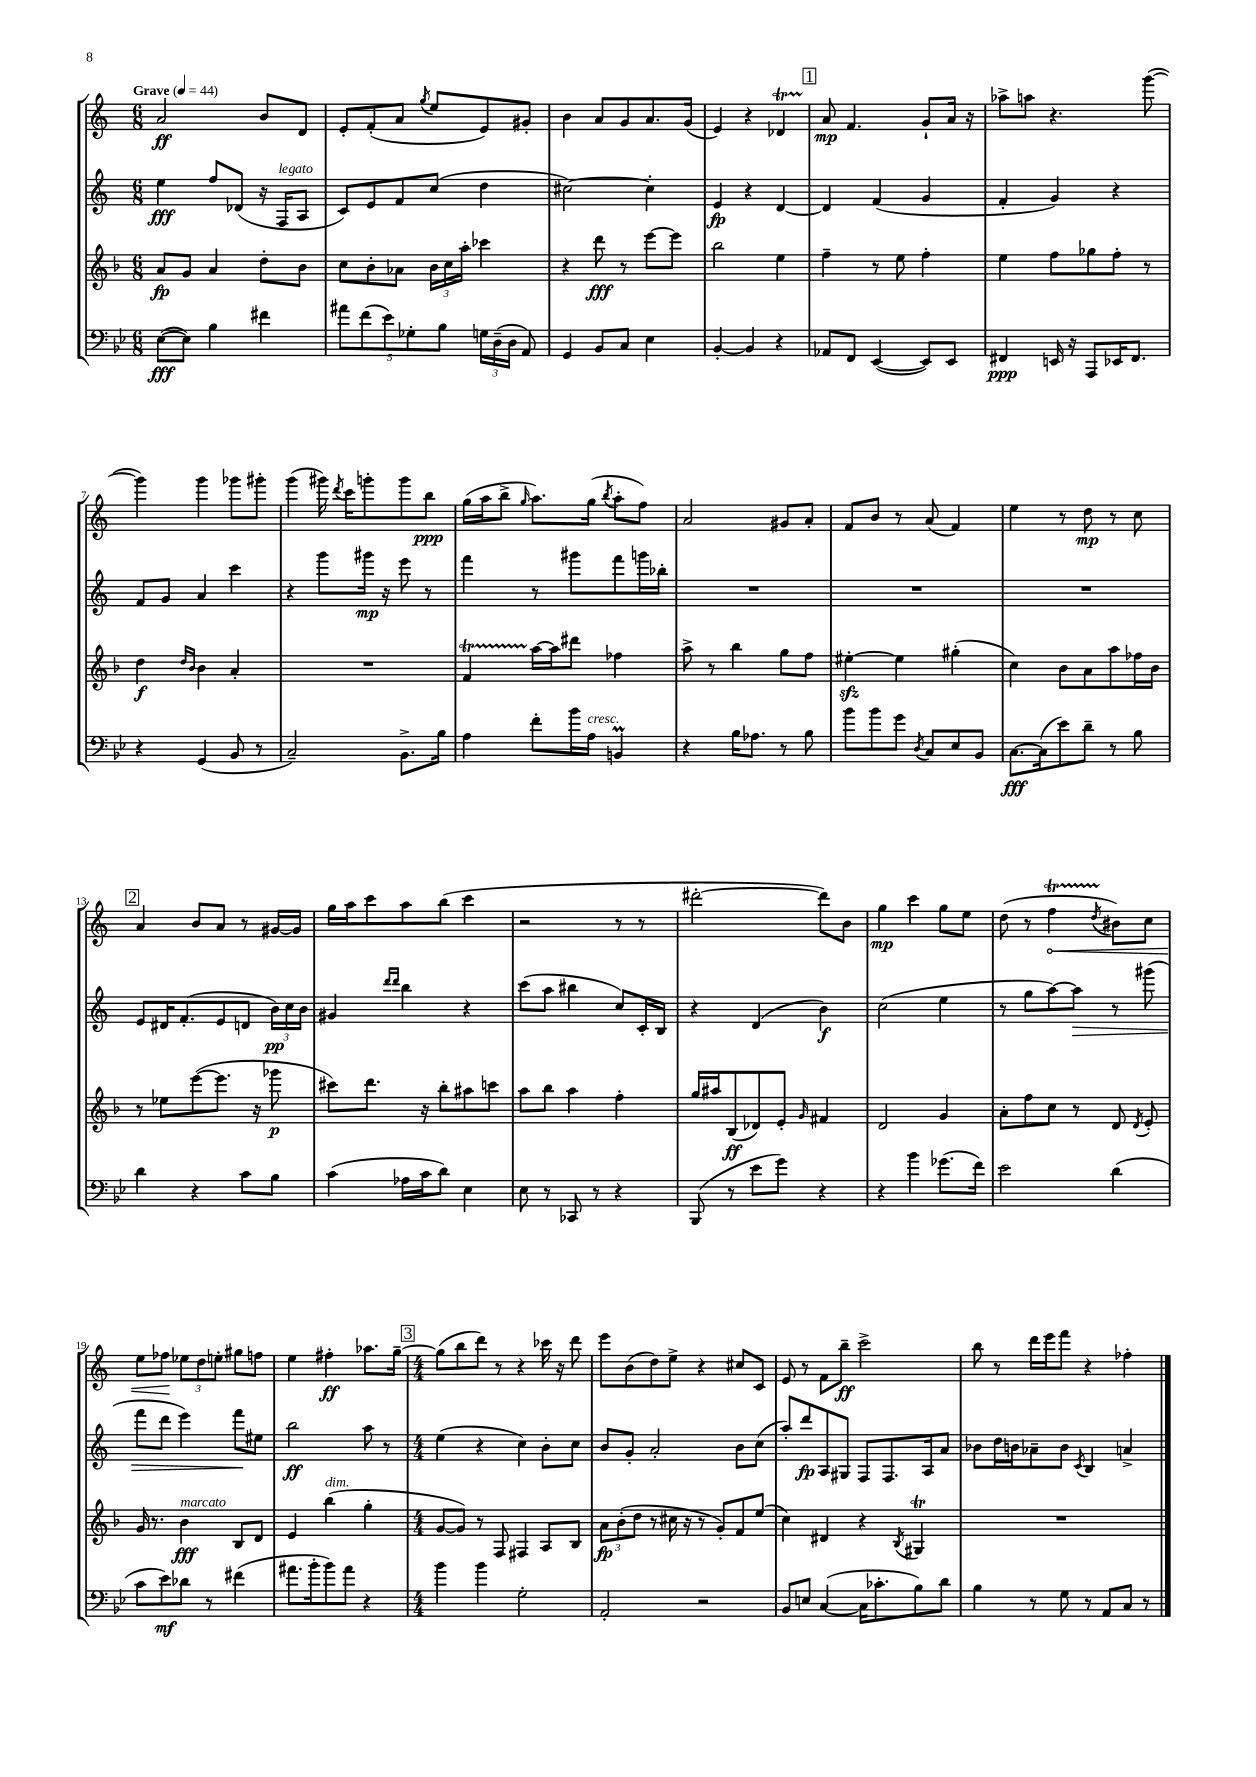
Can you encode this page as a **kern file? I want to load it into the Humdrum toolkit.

**kern	**dynam	**kern	**dynam	**kern	**dynam	**kern	**dynam
*part4	*part4	*part3	*part3	*part2	*part2	*part1	*part1
*staff4	*staff4	*staff3	*staff3	*staff2	*staff2	*staff1	*staff1
*clefF4	*	*clefG2	*	*clefG2	*	*clefG2	*
*k[b-e-]	*	*k[b-]	*	*k[]	*	*k[]	*
*M6/8	*	*M6/8	*	*M6/8	*	*M6/8	*
*MM44	*	*MM44	*	*MM44	*	*MM44	*
=1	=1	=1	=1	=1	=1	=1	=1
!	!	!	!	!	!	!LO:TX:a:B:t=Grave	!
([8E-\L	fff	8a/L	fp	4ee\	fff	2a/	ff
8E-\J])	.	8g/J	.	.	.	.	.
4B-\	.	4a/	.	8ff/L	.	.	.
.	.	.	.	(8d-X/J	.	.	.
4f#X\	.	8dd'\L	.	16r	.	8b/L	.
!	!	!	!	!LO:TX:a:i:t=legato	!	!	!
.	.	.	.	16F/KL	.	.	.
.	.	8b-\J	.	8A/J	.	8d/J	.
=2	=2	=2	=2	=2	=2	=2	=2
10a#X\L	.	8cc\L	.	8c/L)	.	8e'/L	.
(10f\	.	.	.	.	.	.	.
.	.	8b-'\	.	8e/	.	(8f'/	.
10e-\)	.	.	.	.	.	.	.
.	.	8a-X\J	.	8f/	.	8a/J	.
10G-X'\	.	.	.	.	.	.	.
.	.	.	.	.	.	8qgg/	.
.	.	24b-\LL	.	(8cc/J	.	8ee/L	.
10B-\J	.	.	.	.	.	.	.
.	.	24cc\	.	.	.	.	.
.	.	24aa'\JJ	.	.	.	.	.
24Gn\LL	.	4ccc-X\	.	4dd\	.	8e/)	.
(24D~\	.	.	.	.	.	.	.
24D\JJ	.	.	.	.	.	.	.
8AA/)	.	.	.	.	.	8g#X'/J	.
=3	=3	=3	=3	=3	=3	=3	=3
4GG/	.	4r	.	[2cc#X\)	.	4b\	.
8BB-/L	.	8ddd\	fff	.	.	8a/L	.
8C/J	.	8r	.	.	.	8g/	.
4E-\	.	[8eee\L	.	4cc#'\]	.	8.a/	.
.	.	8eee\J]	.	.	.	.	.
.	.	.	.	.	.	(16g/Jk	.
=4	=4	=4	=4	=4	=4	=4	=4
[4BB-'/	.	2bb-\	.	4e/	fp	4e/)	.
4BB-/]	.	.	.	4r	.	4r	.
4r	.	4ee\	.	[4d/	.	4d-XT/	.
!!LO:REH:place=s1:t=1
=5	=5	=5	=5	=5	=5	=5	=5
8AA-X/L	.	4ff~\	.	4d/]	.	8a/	mp
8FF/J	.	.	.	.	.	4.f/	.
([4EE-/	.	8r	.	(4f/	.	.	.
.	.	8ee\	.	.	.	.	.
8EE-/L])	.	4ff'\	.	4g/	.	8g`/L	.
8EE-/J	.	.	.	.	.	16a/Jk	.
.	.	.	.	.	.	16r	.
=6	=6	=6	=6	=6	=6	=6	=6
4FF#X/	ppp	4ee\	.	4f'/	.	8aa-X^\L	.
.	.	.	.	.	.	8aan\J	.
16EEn/	.	8ff\L	.	4g/)	.	4.r	.
16r	.	.	.	.	.	.	.
8AAA/L	.	8gg-X\	.	.	.	.	.
16EE-X/K	.	8ff'\J	.	4r	.	.	.
8.FF#/J	.	.	.	.	.	.	.
.	.	8r	.	.	.	([8ggg\	.
!!LO:LB:g=z
=7	=7	=7	=7	=7	=7	=7	=7
4r	.	4dd\	f	8f/L	.	4ggg\])	.
.	.	.	.	8g/J	.	.	.
.	.	16qqdd/LL	.	.	.	.	.
.	.	16qqb-/JJ	.	.	.	.	.
(4GG/	.	4b-\	.	4a/	.	4ggg\	.
8BB-/	.	4a'/	.	4ccc\	.	8ggg-X\L	.
8r	.	.	.	.	.	8ggg#X'\J	.
=8	=8	=8	=8	=8	=8	=8	=8
2C~/)	.	2.r	.	4r	.	(4ggg\	.
.	.	.	.	8ggg\L	.	16ggg#X\)	.
.	.	.	.	.	.	8qddd/	.
.	.	.	.	.	.	16ccc\KL	.
.	.	.	.	16ggg#X\Jk	mp	8gggn'\	.
.	.	.	.	16r	.	.	.
8.BB-^\L	.	.	.	8eee\	.	8ggg\	.
.	.	.	.	8r	.	8bb\J	ppp
16B-\Jk	.	.	.	.	.	.	.
=9	=9	=9	=9	=9	=9	=9	=9
4A\	.	4fT/	.	4fff\	.	(16gg\LL	.
.	.	.	.	.	.	16aa\J	.
.	.	.	.	.	.	8bb^\J	.
.	.	.	.	.	.	16qqgg/	.
8f'\L	.	[16aa\LL	.	8r	.	8.aa\L)	.
.	.	16aa\J]	.	.	.	.	.
16b-\L	.	8ddd#X\J	.	8ggg#X\L	.	.	.
!LO:TX:a:i:t=cresc.	!	!	!	!	!	!	!
16A\JJ	.	.	.	.	.	(16gg\Jk	.
.	.	.	.	.	.	8qbb/	.
4BBnm/	.	4ff-X\	.	8fff\	.	8aa'\L	.
.	.	.	.	16gggn\L	.	8ff\J)	.
.	.	.	.	16bb-X'\JJ	.	.	.
=10	=10	=10	=10	=10	=10	=10	=10
4r	.	8aa^\	.	2.r	.	2a/	.
.	.	8r	.	.	.	.	.
16B-\KL	.	4bb-\	.	.	.	.	.
8.A-X\J	.	.	.	.	.	.	.
8r	.	8gg\L	.	.	.	8g#X/L	.
8B-\	.	8ff\J	.	.	.	8a'/J	.
=11	=11	=11	=11	=11	=11	=11	=11
8b-\L	.	[4ee#Xzz'\	.	2.r	.	8f/L	.
8b-\	.	.	.	.	.	8b/J	.
8g\J	.	4ee#\]	.	.	.	8r	.
8qD/	.	.	.	.	.	.	.
8C/L	.	.	.	.	.	(8a/	.
8E-/	.	(4gg#X'\	.	.	.	4f/)	.
8BB-/J	.	.	.	.	.	.	.
=12	=12	=12	=12	=12	=12	=12	=12
[8.C\L	fff	4cc\)	.	2.r	.	4ee\	.
(16C\k]	.	.	.	.	.	.	.
8e-\)	.	8b-\L	.	.	.	8r	.
8d~\J	.	8a\	.	.	.	8dd\	mp
8r	.	8aa\	.	.	.	8r	.
8B-\	.	16ff-X\L	.	.	.	8cc\	.
.	.	16b-\JJ	.	.	.	.	.
!!LO:LB:g=z
!!LO:REH:place=s1:t=2
=13	=13	=13	=13	=13	=13	=13	=13
4d\	.	8r	.	8e/L	.	4a/	.
.	.	8ee-X\L	.	16d#X/K	.	.	.
.	.	.	.	(8.f'/	.	.	.
4r	.	([8eee\	.	.	.	8b/L	.
.	.	8.eee\J]	.	8e/	.	8a/J	.
8c\L	.	.	.	8dn/J	.	8r	.
.	.	16r	.	.	.	.	.
8B-\J	.	8ggg-X\	p	24b\LL)	pp	[16g#X/LL	.
.	.	.	.	24cc\	.	.	.
.	.	.	.	.	.	16g#/JJ]	.
.	.	.	.	24b\JJ	.	.	.
=14	=14	=14	=14	=14	=14	=14	=14
(4c\	.	8ccc#X\L)	.	4g#X/	.	16gg\LL	.
.	.	.	.	.	.	16aa\J	.
.	.	8.ddd\J	.	.	.	8ccc\	.
.	.	.	.	16qqddd/LL	.	.	.
.	.	.	.	16qqddd/JJ	.	.	.
16A-X\LL	.	.	.	4bb\	.	8aa\	.
16c\J	.	16r	.	.	.	.	.
8d\J)	.	8bb-'\L	.	.	.	(8bb\J	.
4E-\	.	8aa#X\	.	4r	.	4ccc\	.
.	.	8cccn\J	.	.	.	.	.
=15	=15	=15	=15	=15	=15	=15	=15
8E-\	.	8aa\L	.	(8ccc\L	.	2r	.
8r	.	8bb-\J	.	8aa\J	.	.	.
8CC-X/	.	4aa\	.	4bb#X\	.	.	.
8r	.	.	.	.	.	.	.
4r	.	4ff'\	.	8cc/L)	.	8r	.
.	.	.	.	16c'/L	.	8r	.
.	.	.	.	16B/JJ	.	.	.
=16	=16	=16	=16	=16	=16	=16	=16
(8BBB-/	.	16gg/LL	.	4r	.	[2ddd#X'\	.
.	.	16aa#X/J	.	.	.	.	.
8r	.	(8B-/	ff	.	.	.	.
8e-\L	.	8d-X/)	.	(4d/	.	.	.
8g\J)	.	8e'/J	.	.	.	.	.
.	.	16qqg/	.	.	.	.	.
4r	.	4f#X/	.	4b\)	f	8ddd#\L])	.
.	.	.	.	.	.	8b\J	.
=17	=17	=17	=17	=17	=17	=17	=17
4r	.	2d/	.	(2cc\	.	4gg\	mp
4b-\	.	.	.	.	.	4ccc\	.
(8.g-X\L	.	4g/	.	4ee\	.	8gg\L	.
.	.	.	.	.	.	8ee\J	.
16f\Jk)	.	.	.	.	.	.	.
=18	=18	=18	=18	=18	=18	=18	=18
2e-\	.	8a'\L	.	8r	.	(8dd\	.
.	.	8ff\	.	8gg\L	.	8r	.
!	!	!	!	!	!	!	!LO:HP:b
.	.	8cc\J	.	[8aa\)	.	4ffT\	<
!	!	!	!	!	!LO:HP:b	!	!
.	.	8r	.	8aa\J]	>	.	.
.	.	.	.	.	.	8qdd/	.
(4d\	.	8d/	.	8r	.	8b#X\L)	.
.	.	8qd/	.	.	.	.	.
.	.	8e'/	.	(8ggg#X\	.	8cc\J	.
!!LO:LB:g=z
=19	=19	=19	=19	=19	=19	=19	=19
8c\L	.	16g/	.	8fff\L	.	8ee\L	.
.	.	8.r	.	.	.	.	.
8e-\)	mf	.	.	8ddd\J	.	8ff-X\J	.
!	!	!LO:TX:a:i:t=marcato	!	!	!	!	!
8d-X\J	.	4b-\	fff	4eee\)	.	12ee-X\L	[
.	.	.	.	.	.	12dd\	.
8r	.	.	.	.	.	.	.
.	.	.	.	.	.	12een'\J	.
(4f#X\	.	8B-/L	.	8fff\L	.	8gg#X\L	.
.	.	8d/J	.	8ee#X\J	]	8ffn\J	.
=20	=20	=20	=20	=20	=20	=20	=20
8.a#X\L	.	4e/	.	2bb\	ff	4ee\	.
16b-'\k	.	.	.	.	.	.	.
!	!	!LO:TX:a:i:t=dim.	!	!	!	!	!
8b-\)	.	(4bb-\	.	.	.	4ff#X'\	ff
8a#\J	.	.	.	.	.	.	.
4r	.	4gg'\	.	8aa\	.	8.aa-X\L	.
.	.	.	.	8r	.	.	.
.	.	.	.	.	.	[16gg~\Jk	.
!!LO:REH:place=s1:t=3
=21	=21	=21	=21	=21	=21	=21	=21
*M4/4	*	*M4/4	*	*M4/4	*	*M4/4	*
4b-\	.	[8g/L	.	(4ee\	.	(8gg\L]	.
.	.	8g/J])	.	.	.	8bb\	.
4b-\	.	8r	.	4r	.	8ddd\J)	.
.	.	8F/	.	.	.	8r	.
2G'\	.	4F#X/	.	4cc\)	.	4r	.
.	.	8A/L	.	8b'\L	.	16ccc-X\	.
.	.	.	.	.	.	16r	.
.	.	8B-/J	.	8cc\J	.	8ddd\	.
=22	=22	=22	=22	=22	=22	=22	=22
2AA'/	.	12a\L	fp	8b/L	.	8eee\L	.
.	.	(12b-'\	.	.	.	.	.
.	.	.	.	8g'/J	.	(8b\	.
.	.	12dd\J	.	.	.	.	.
.	.	8r	.	2a'/	.	8dd\)	.
.	.	16cc#X\	.	.	.	8ee^\J	.
.	.	16r	.	.	.	.	.
2r	.	8r	.	.	.	4r	.
.	.	8g'/L)	.	.	.	.	.
.	.	8f/	.	8b\L	.	8cc#X/L	.
.	.	(8ee/J	.	(8cc\J	.	8c/J	.
=23	=23	=23	=23	=23	=23	=23	=23
8BB-/L	.	4cc\)	.	8aa'/L)	.	8e/	.
8En/J	.	.	.	8ddd/	fp	8r	.
([4C/	.	4d#X/	.	8A/	.	8f\L	.
.	.	.	.	8G#X/J	.	8bb~\J	ff
16C\KL]	.	4r	.	8F/L	.	2ccc^\	.
8.c-X'\	.	.	.	.	.	.	.
.	.	.	.	8.F/	.	.	.
.	.	8qB-/	.	.	.	.	.
8B-\)	.	4G#Xt/	.	.	.	.	.
.	.	.	.	16A/k	.	.	.
8d\J	.	.	.	8a/J	.	.	.
=24	=24	=24	=24	=24	=24	=24	=24
4B-\	.	1r	.	8b-X\L	.	8bb\	.
.	.	.	.	16dd\L	.	8r	.
.	.	.	.	16bn\J	.	.	.
8r	.	.	.	8a-X~\	.	16ddd\LL	.
.	.	.	.	.	.	16eee\J	.
8G\	.	.	.	8b\J	.	8fff\J	.
.	.	.	.	8qc/	.	.	.
8r	.	.	.	4B/	.	4r	.
8AA/L	.	.	.	.	.	.	.
8C/J	.	.	.	4an^/	.	4ff-X'\	.
8r	.	.	.	.	.	.	.
==	==	==	==	==	==	==	==
*-	*-	*-	*-	*-	*-	*-	*-
